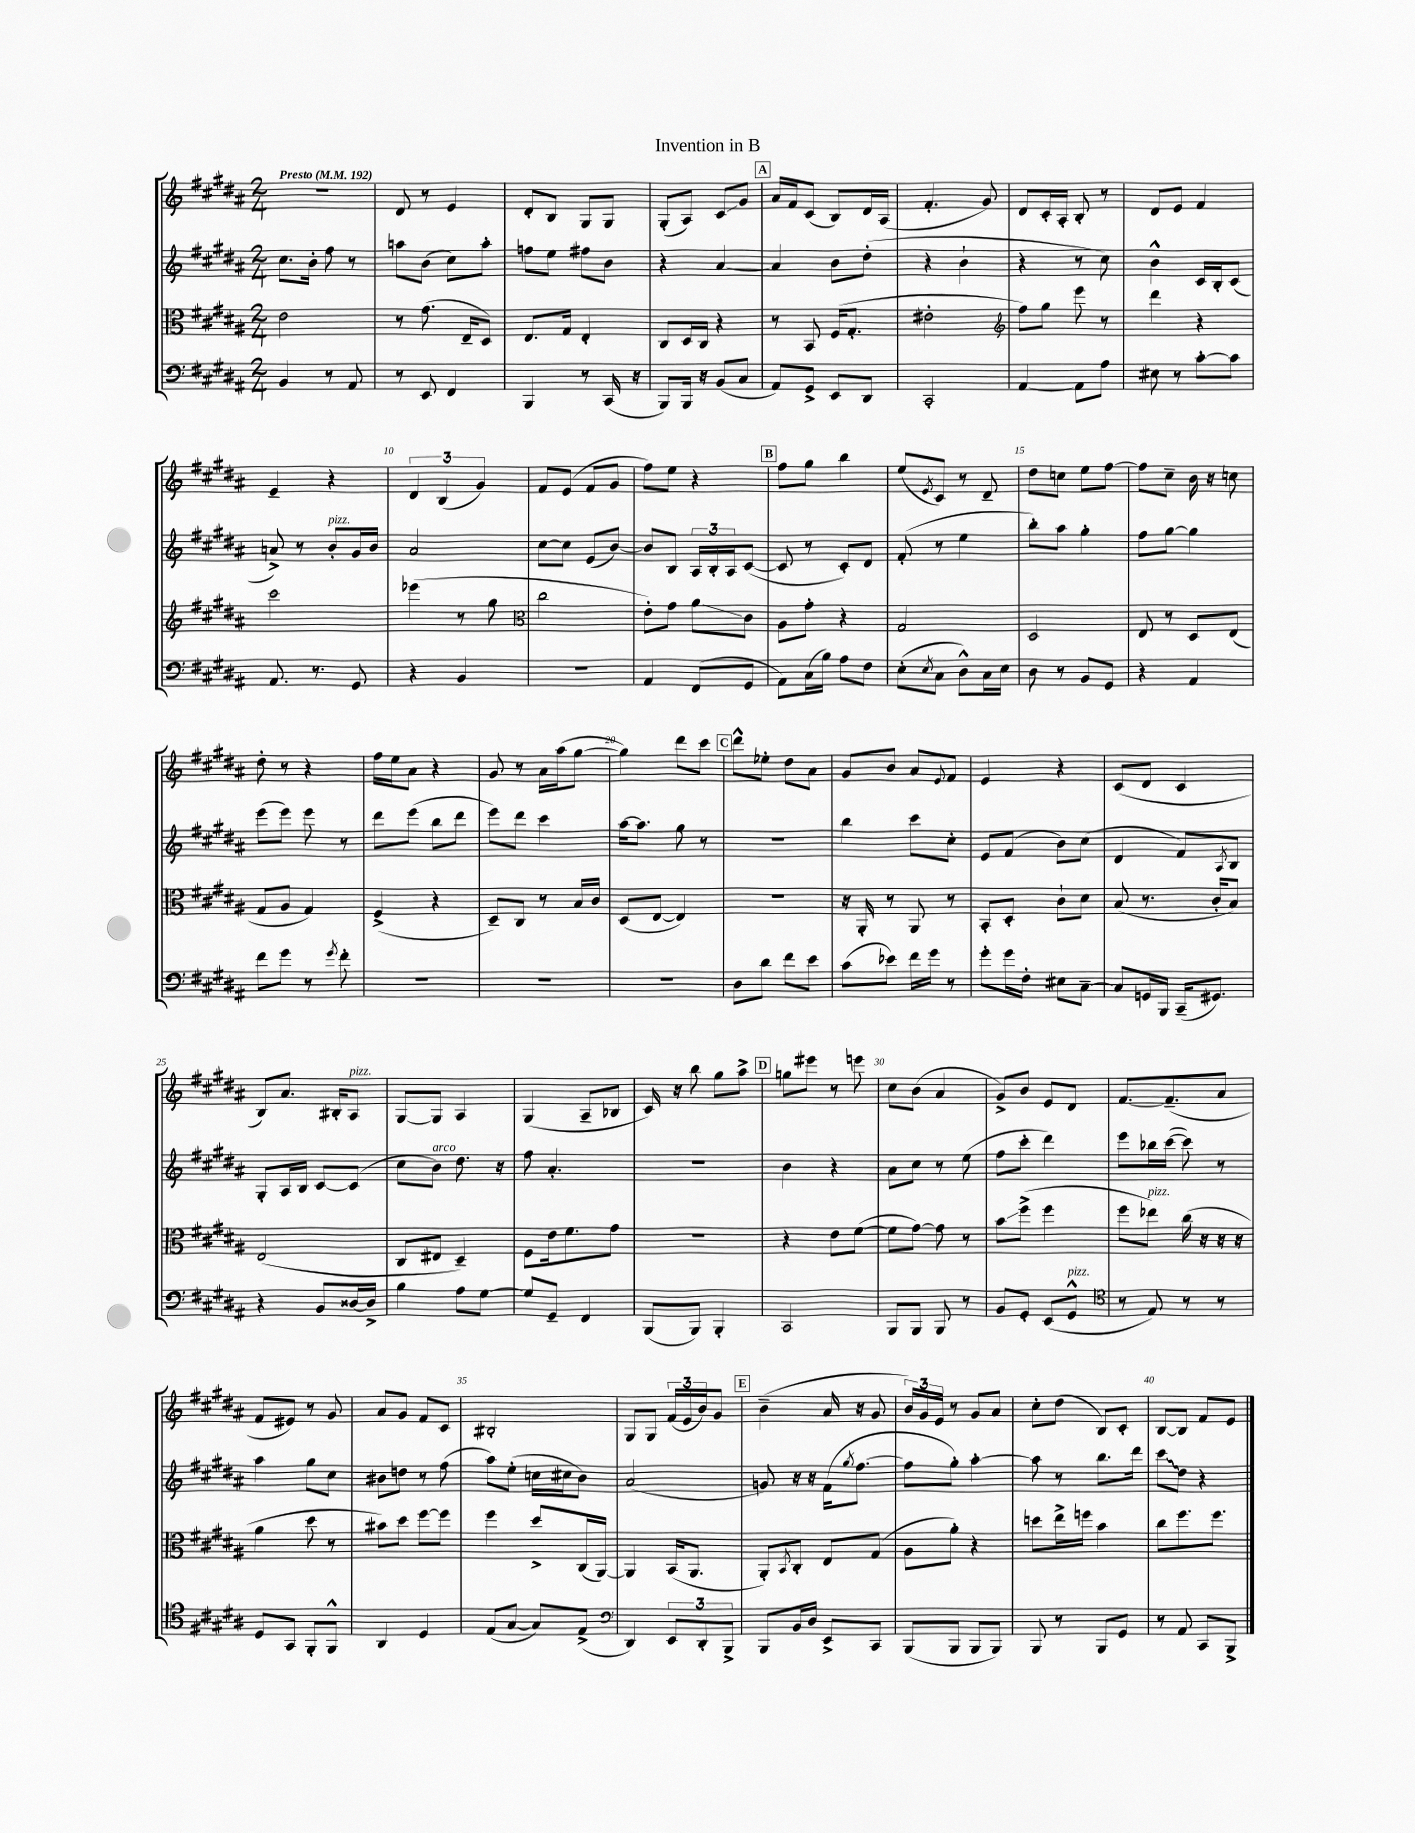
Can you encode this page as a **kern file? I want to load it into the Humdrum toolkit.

**kern	**kern	**kern	**kern
*staff4	*staff3	*staff2	*staff1
*clefF4	*clefC3	*clefG2	*clefG2
*k[f#c#g#d#a#]	*k[f#c#g#d#a#]	*k[f#c#g#d#a#]	*k[f#c#g#d#a#]
*M2/4	*M2/4	*M2/4	*M2/4
*MM192	*MM192	*MM192	*MM192
4BB	2e	8.cc#	2r
.	.	16b'	.
8r	.	8ff#	.
8AA#	.	8r	.
=	=	=	=
8r	8r	8aa	8d#
8EE	(8.g#	(8b	8r
4FF#	.	8cc#)	4e
.	16E~	.	.
.	8D#)	8aa'	.
=	=	=	=
4BBB	8.E	8ff	8d#'
.	.	8ee	8B
.	16G#	.	.
8r	4E'	8ff#	8G#
(16CC#	.	8b	8G#
16r	.	.	.
=	=	=	=
8BBB)	8C#	4r	(8G#'
16BBB	16D#	.	8A#)
16r	16C#	.	.
(8BB	4r	[4a#	8c#
8C#	.	.	8g#
=	=	=	=
8AA#)	8r	4a#]	16a#
.	.	.	16f#
8GG#^	8BB	.	(8c#
8EE	(16F#	8b	8B)
.	8.G#'	.	.
8DD#	.	(8dd#'	16d#
.	.	.	(16A#
=	=	=	=
2CC#'	2e#'	4r	4.f#'
.	.	4b`	.
.	.	.	8g#)
=	=	=	=
*	*clefG2	*	*
[4AA#	8ff#)	4r	8d#
.	8gg#	.	16c#'
.	.	.	16A#'
8AA#]	8eee	8r	8B'
8A#	8r	8cc#)	8r
=	=	=	=
8E#	4ddd#	4b^^	8d#
8r	.	.	8e
[8c#'	4r	16c#	4f#
.	.	16B'	.
8c#]	.	(8c#	.
=	=	=	=
8.AA#	2ccc#	8a^)	4e~
.	.	8r	.
8.r	.	.	.
.	.	8b'	4r
8GG#	.	16g#	.
.	.	16b	.
=	=	=	=
4r	(4eee-	2a#	6d#
.	.	.	(6B
4BB	8r	.	.
.	.	.	6g#)
.	8gg#	.	.
=	=	=	=
*	*clefC3	*	*
2r	2cc#	[8cc#	8f#
.	.	8cc#]	(8e
.	.	(8e	8f#
.	.	[8b)	8g#
=	=	=	=
4AA#	8e')	8b]	8ff#)
.	8g#	8B	8ee
(8FF#	8a#	24A#	4r
.	.	24B'	.
.	.	24A#	.
8GG#	8c#	([8c#	.
=	=	=	=
8AA#)	8A#	8c#]	8ff#
(16C#	8g#'	8r	8gg#
16B)	.	.	.
8A#	4r	8c#')	4bb
8F#	.	8d#	.
=	=	=	=
(8E'	2G#	(8f#'	(8ee
8qE	.	.	8qe
8C#	.	8r	8c#)
8D#^^)	.	4ee	8r
16C#	.	.	8d#~
16E	.	.	.
=	=	=	=
8D#	2D#	8bb')	8dd#
8r	.	8aa#	8cc
8BB	.	4gg#'	8ee
8GG#	.	.	[8ff#
=	=	=	=
4r	8E	8ff#	8ff#]
.	8r	[8gg#	8cc#~
4AA#	8D#	4gg#]	16b
.	.	.	16r
.	(8E	.	8cc
=	=	=	=
8f#	8G#	(8eee	8dd#'
8g#	8A#	8eee)	8r
8r	4G#)	8eee	4r
8qg#	.	.	.
8f#'	.	8r	.
=	=	=	=
2r	(4F#^	8ddd#	16ff#
.	.	.	16ee
.	.	(8eee	8a#
.	4r	8bb	4r
.	.	8ddd#	.
=	=	=	=
2r	8D#~)	8eee)	8g#
.	8C#	8ddd#	8r
.	8r	4ccc#	16a#
.	.	.	(16aa#
.	16B	.	[8gg#
.	16c#	.	.
=	=	=	=
2r	(8D#	[16aa#	4gg#])
.	.	8.aa#]	.
.	[8E	.	.
.	4E])	8gg#	8ddd#
.	.	8r	8ccc#
=	=	=	=
8D#	2r	2r	8ddd#^^
8d#	.	.	8ee-'
8f#	.	.	8dd#
8e	.	.	8a#
=	=	=	=
(8c#	16r	4bb	8g#
.	16AA#'	.	.
8e-)	8r	.	8b
16f#	8AA#	8ccc#	8a#
16g#	.	.	.
.	.	.	8qqe
8r	8r	8cc#'	8f#
=	=	=	=
8g#'	8BB'	8e	4e
16g#	8D#'	(8f#	.
16F#'	.	.	.
8E#	8c#`	8b)	4r
[8C#~	8d#	(8cc#	.
=	=	=	=
8C#]	(8B	4d#	(8c#
16GG	8.r	.	8d#
16BBB	.	.	.
(16CC#~	.	8f#)	4c#
8.GG#)	16c#'	.	.
.	.	8qA#	.
.	8B)	8B	.
=	=	=	=
4r	(2E	8G#'	8B)
.	.	16A#	8.a#
.	.	16B	.
8BB	.	[8c#	.
.	.	.	16B#'
[16D##	.	(8c#]	8A#
16D##^]	.	.	.
=	=	=	=
4B	8C#	8cc#	[8G#
.	8E#	8b)	8G#]
8A#	4D#~)	8.dd#	4A#
[8G#	.	.	.
.	.	16r	.
=	=	=	=
8G#]	8F#	8ff#	(4G#
8GG#~	16e	4.a#'	.
.	8.f#	.	.
4FF#	.	.	8A#~
.	8g#	.	8B-
=	=	=	=
(8BBB	2r	2r	16c#)
.	.	.	16r
8BBB)	.	.	8bb
4BBB'	.	.	8gg#
.	.	.	8aa#^
=	=	=	=
2CC#	4r	4b	8gg
.	.	.	8eee#
.	8e	4r	8r
.	([8f#	.	8eee
=	=	=	=
8BBB	8f#]	8a#	8cc#
8BBB	[8g#)	8cc#	(8b
8BBB	8g#]	8r	4a#
8r	8r	(8ee	.
=	=	=	=
8BB	8b	8ff#	8g#^)
8GG#'	(8ff#^	8ccc#'	8b
(8EE	4ff#	4ddd#)	8e
8GG#^^	.	.	8d#
=	=	=	=
*clefC4	*	*	*
8r	8ff#	8eee	[8.f#
8E)	8ee-)	16bb-	.
.	.	([16ccc#	(8.f#~]
8r	(16cc#	8ccc#])	.
.	16r	.	.
8r	16r	8r	8a#
.	16r	.	.
=	=	=	=
8D#	4a#	4aa#	8f#
8GG#	.	.	8e#)
8FF#'	8dd#	8gg#	8r
8FF#^^	8r	8cc#	8g#
=	=	=	=
4AA#	8b#)	8b#	8a#
.	8dd#	8dd	8g#
4D#	[8ff#	8r	8f#
.	8ff#]	(8ff#	8c#
=	=	=	=
(8E	4ff#	8aa#)	2B#'
[8G#	.	(8ee'	.
8G#])	8dd#^	16cc	.
.	.	16cc#	.
(8E^	(16C#	8b)	.
.	[16AA#)	.	.
=	=	=	=
*clefF4	*	*	*
4DD#)	4AA#]	(2a#	8G#
.	.	.	8G#
12EE	(16BB	.	(24f#
.	.	.	24e
.	8.AA#	.	.
12DD#'	.	.	24b)
.	.	.	8g#
12BBB^	.	.	.
=	=	=	=
8BBB	8AA#')	8g)	(4b~
.	8qBB	.	.
16BB	8C#'	16r	.
16D#	.	16r	.
8EE^	8E	(16f#	16a#
.	.	8qgg#	.
.	.	[8.ff#	16r
8CC#	(8G#	.	8g#
=	=	=	=
(8BBB	8A#	8ff#]	24b)
.	.	.	24g#
.	.	.	24e
8BBB	8a#')	8gg#')	8r
8BBB	4r	[4aa#'	8g#
8BBB)	.	.	8a#
=	=	=	=
8BBB	8dd	8aa#]	8cc#'
8r	16ee^	8r	(8dd#
.	16ff	.	.
8BBB	4b	8.bb	8B)
8GG#	.	.	8c#'
.	.	16ddd#	.
=	=	=	=
8r	8cc#	8ccc#	[8B
8AA#	8.ff#	8dd#	8B]
8CC#	.	4r	8f#
.	8.ff#	.	.
8BBB^	.	.	8e
==	==	==	==
*-	*-	*-	*-
